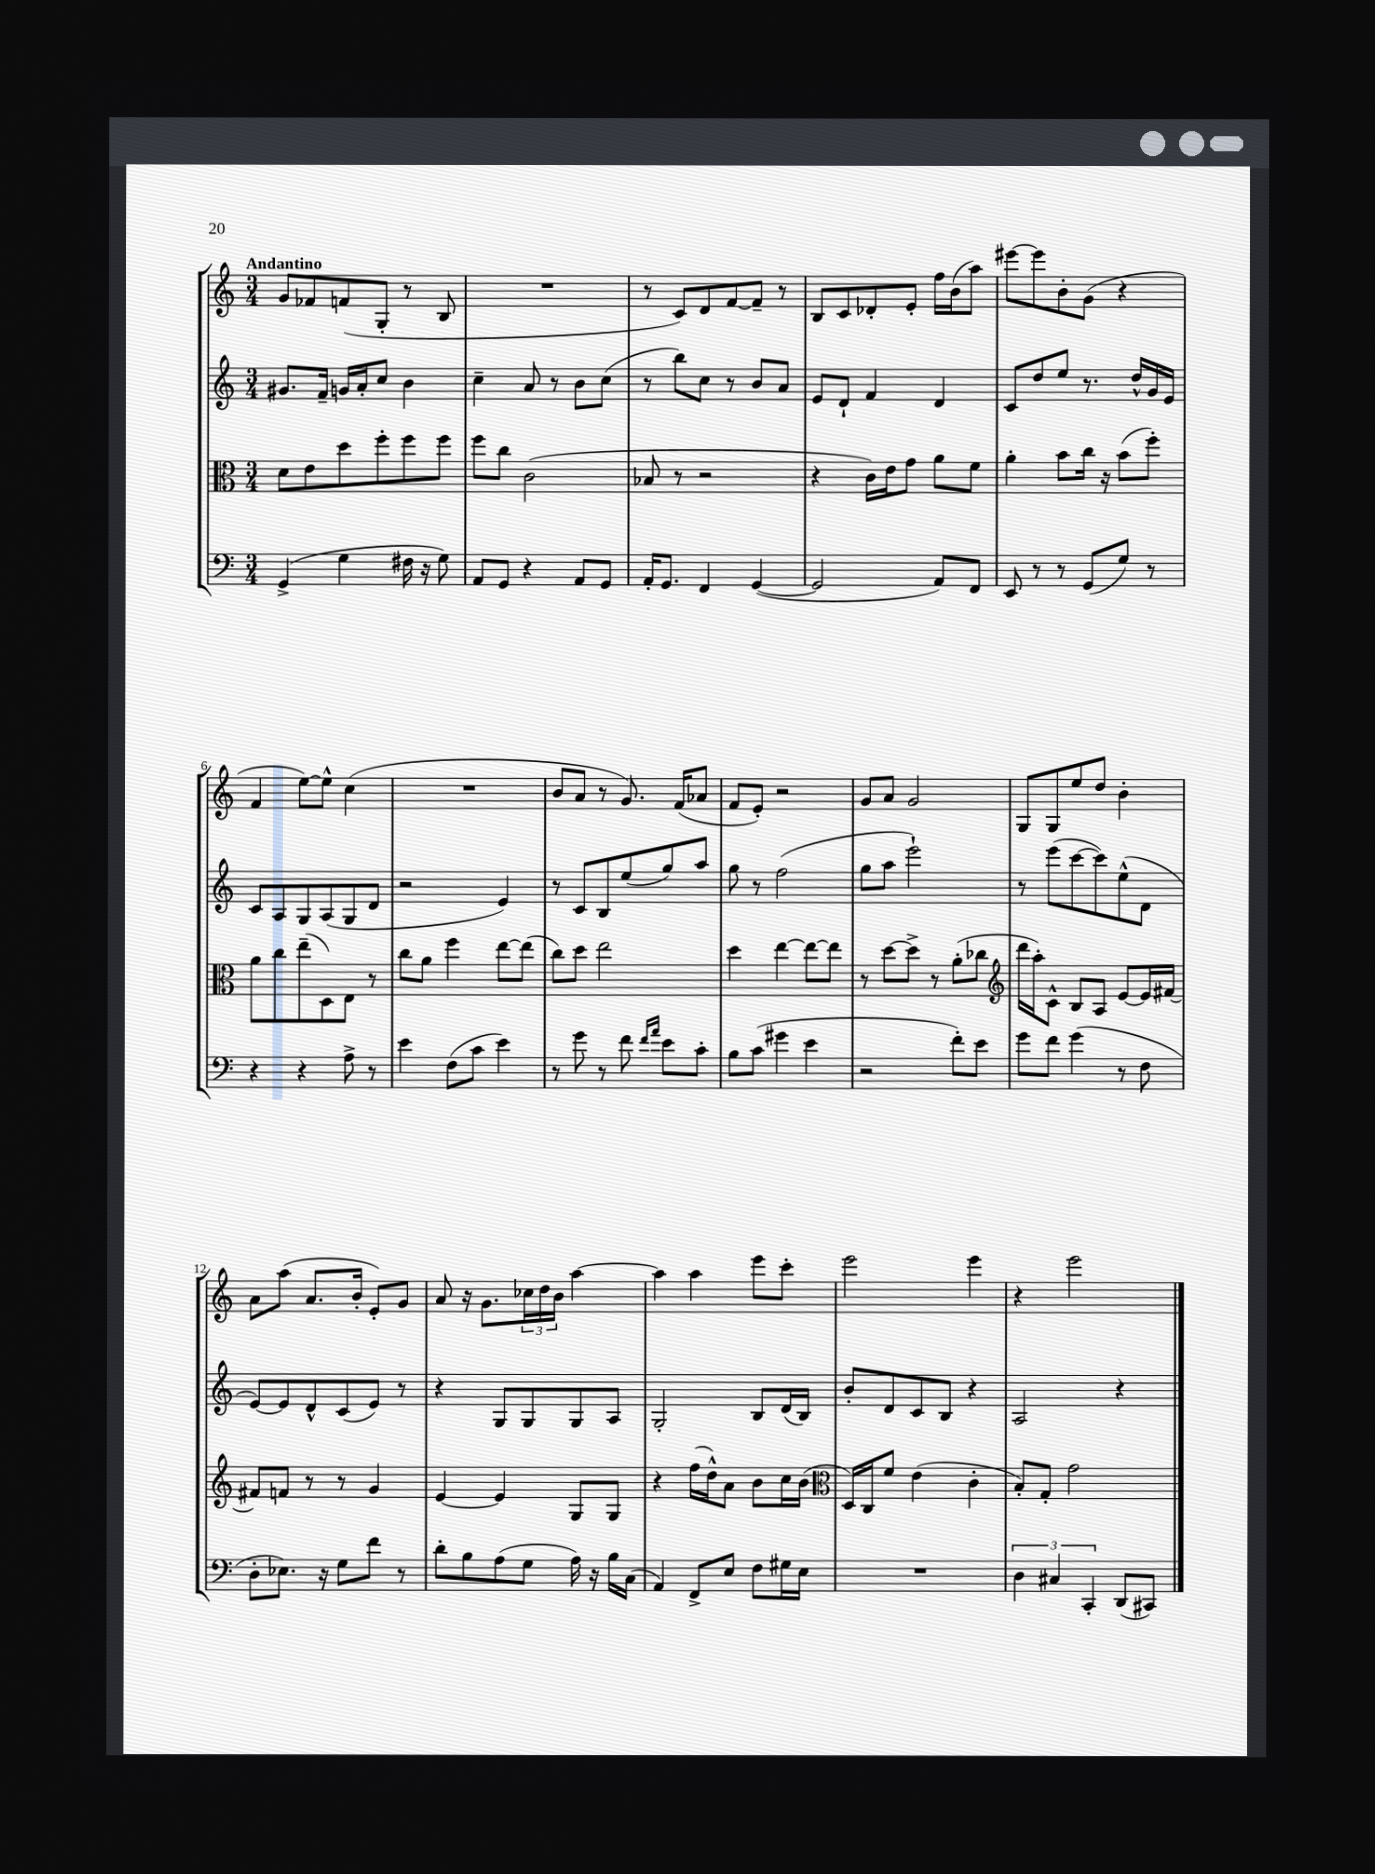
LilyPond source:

<<
\new StaffGroup <<
\new Staff = "s0" {
    \clef treble \key c \major \numericTimeSignature \time 3/4 \tempo "Andantino"
    g'8 fes'8 f'8( g8-. r8 b8 |
    R2. |
    r8 c'8) d'8 f'8~ f'8-- r8 |
    b8 c'8 des'8-. e'8-. f''16 b'16( a''8) |
    eis'''8~ eis'''8 b'8-. g'8( r4 |
    f'4 e''8~) e''8-^ c''4( |
    R2. |
    b'8 a'8 r8 g'8.) f'16( aes'8 |
    f'8 e'8-.) r2 |
    g'8 a'8 g'2 |
    g8 g8 e''8 d''8 b'4-. |
    a'8 a''8( a'8. b'16-. e'8-.) g'8 |
    a'8 r16 g'8. \tuplet 3/2 { ces''16 d''16 b'16 } a''4~ |
    a''4 a''4 e'''8 c'''8-. |
    e'''2 e'''4 |
    r4 e'''2 \bar "|." |
}
\new Staff = "s1" {
    \clef treble \key c \major \numericTimeSignature \time 3/4
    gis'8. f'16-- g'16 a'16-. c''8 b'4 |
    c''4-- a'8 r8 b'8 c''8( |
    r8 b''8) c''8 r8 b'8 a'8 |
    e'8 d'8-! f'4 d'4 |
    c'8 d''8 e''8 r8. d''16-^ g'16 e'16 |
    c'8 a8 g8 a8( g8 d'8 |
    r2 e'4) |
    r8 c'8 b8 e''8( g''8) a''8 |
    g''8 r8 f''2( |
    g''8 a''8 e'''2-!) |
    r8 e'''8( c'''8~ c'''8) e''8-^( d'8 |
    e'8~) e'8 d'8-^ c'8( e'8) r8 |
    r4 g8 g8 g8 a8 |
    g2-. b8 d'16( b16) |
    b'8-. d'8 c'8 b8 r4 |
    a2 r4 \bar "|." |
}
\new Staff = "s2" {
    \clef alto \key c \major \numericTimeSignature \time 3/4
    d'8 e'8 d''8 f''8-. f''8 f''8 |
    f''8 c''8 c'2( |
    bes8 r8 r2 |
    r4 c'16) e'16 g'8 a'8 f'8 |
    a'4-. b'8 c''16 r16 b'8( f''8-.) |
    a'8 c''8 e''8--( d8) e8 r8 |
    c''8 a'8 f''4 e''8~ e''8( |
    c''8) d''8 e''2 |
    d''4 e''4~ e''8~ e''8 |
    r8 d''8~ d''8-> r8 a'8-.( ces''8 |
    \clef treble d'''16 a''16-.) c'8-^ b8 a8 e'8~ e'16 fis'16~ |
    fis'8 f'8 r8 r8 g'4 |
    e'4~ e'4 g8 g8 |
    r4 f''16( d''16-^) a'8 b'8 c''16 b'16( |
    \clef alto d16) c16 f'8 e'4( c'4-. |
    b8-.) g8-. g'2 \bar "|." |
}
\new Staff = "s3" {
    \clef bass \key c \major \numericTimeSignature \time 3/4
    g,4->( g4 fis16 r16 g8) |
    a,8 g,8 r4 a,8 g,8 |
    a,16-. g,8. f,4 g,4~( |
    g,2 a,8) f,8 |
    e,8 r8 r8 g,8( g8) r8 |
    r4 r4 a8-> r8 |
    e'4 f8( c'8 e'4) |
    r8 g'8 r8 f'8 \grace { f'16 a'16 } e'8 c'8-. |
    b8 c'8( gis'4 e'4 |
    r2 f'8-.) e'8 |
    g'8 f'8 g'4( r8 f8 |
    d8-. ees8.) r16 g8 f'8 r8 |
    d'8-. b8 a8( g8 a16) r16 b16 c16( |
    a,4) f,8-> e8 f8 gis16 e16 |
    R2. |
    \tuplet 3/2 { d4 cis4 c,4-. } d,8( cis,8) \bar "|." |
}
>>
>>
